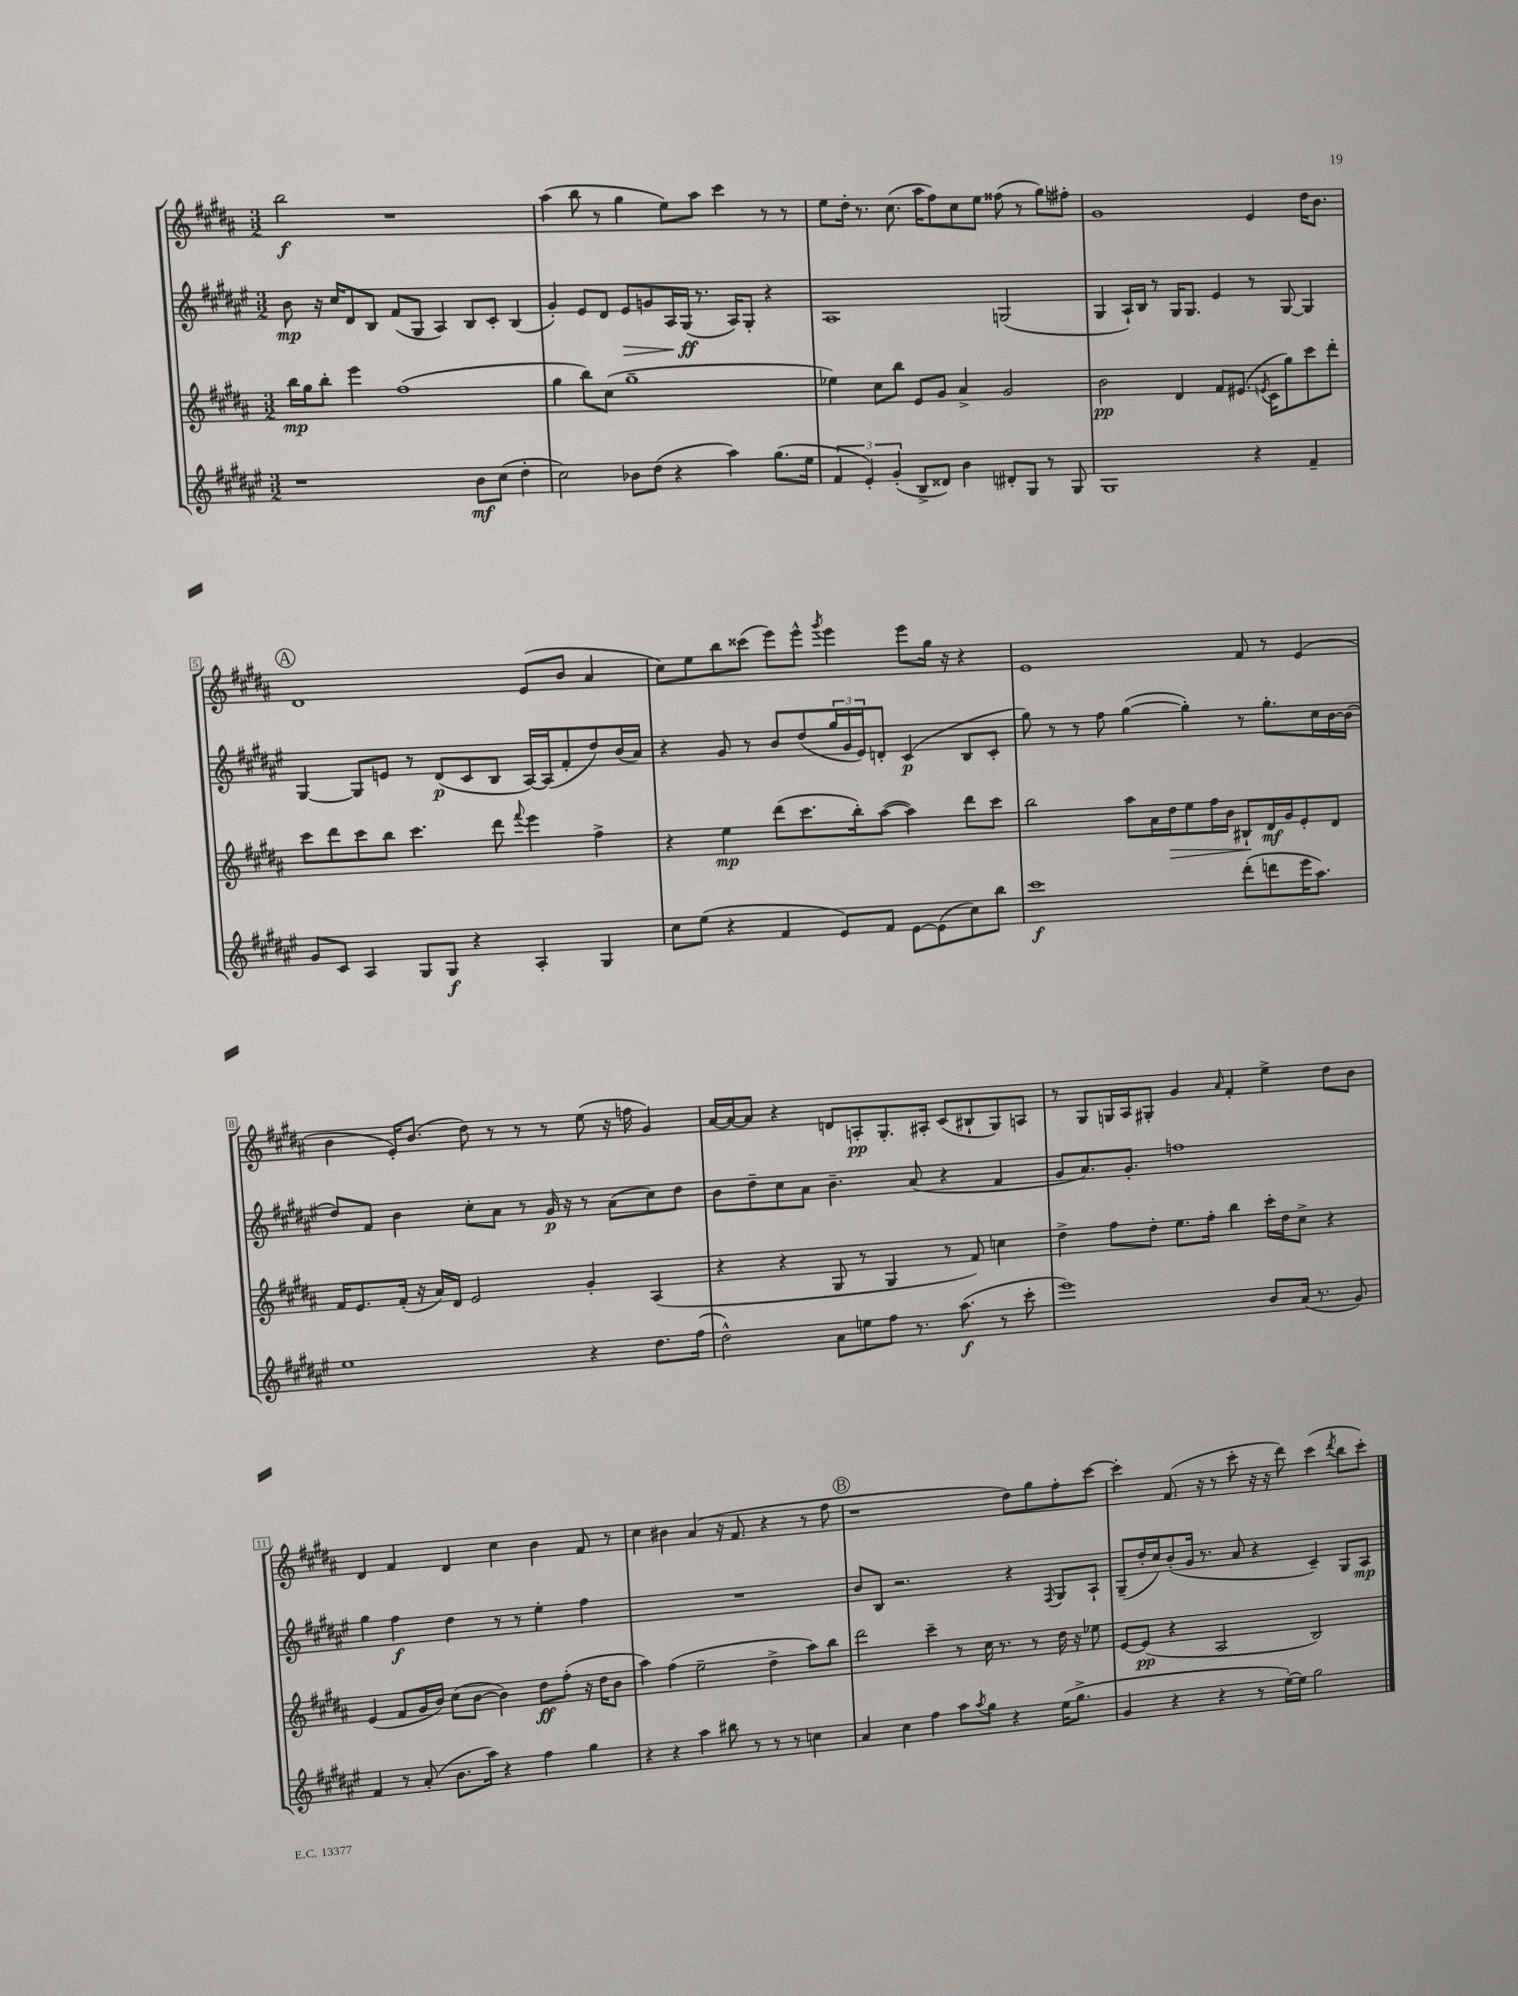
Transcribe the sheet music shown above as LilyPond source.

<<
\new StaffGroup <<
\new Staff = "s0" {
    \clef treble \key b \major \numericTimeSignature \time 3/2
    b''2\f r1 |
    ais''4( b''8 r8 gis''4 e''8) ais''8 cis'''4 r8 r8 |
    e''8 dis''16-. r8. cis''8.( ais''16 fis''8) cis''8 e''8 fisis''8( r8 gis''8) fis''8-. |
    gis'1 e'4 dis''16 b'8. |
    \mark \markup { \circle "A" } dis'1 e'8( b'8 ais'4 |
    cis''8) e''8 b''8 cisis'''8( e'''8) e'''8-^ \acciaccatura { gis'''8 } e'''4 e'''8 gis''16 r16 r4 |
    e'1 fis'8 r8 e'4( |
    b'4 e'16-.) b'8.( dis''8) r8 r8 r8 e''8( r16 f''16 gis'4) |
    ais'16~ ais'16~ ais'8 r4 d'8 a8-.\pp gis8.-. ais16-. cis'8( bis8-! gis8) a8 |
    r8 gis8 g16 ais16 gis8-. gis'4 \grace { ais'16 } fis'4-. e''4-> dis''8 b'8 |
    dis'4 fis'4 dis'4 cis''4 b'4 fis'8 r8 |
    cis''4 bis'4 ais'4( r16 fis'8. r4 r8 fis''8 |
    \mark \markup { \circle "B" } r1 dis''8) gis''8 fis''8-. cis'''8~ |
    cis'''4-. fis'8.( r16 r8 cis'''8-. r16 r16 dis'''8) cis'''4( \acciaccatura { dis'''8 } b''8 cis'''8-.) \bar "|." |
}
\new Staff = "s1" {
    \clef treble \key fis \major \numericTimeSignature \time 3/2
    b'8\mp r16 cis''16 dis'8 b8 fis'8( gis8 ais4) b8 cis'8-. b4( |
    gis'4-.) eis'8 dis'8 eis'8\> g'8 ais16 gis16\ff\!( r8. ais16) gis8-. r4 |
    ais1 g2( |
    gis4 ais16-!) b16 r8 gis16 gis8. eis'4 r8 gis8~ gis4 |
    \mark \markup { \circle "A" } gis4~ gis8 e'8 r8 dis'8\p( cis'8 b8 ais16~) ais16( fis'8-. dis''8) b'16( ais'16) |
    r4 gis'8 r8 b'8 dis''8( \tuplet 3/2 { gis''16 gis'16 eis'16) } d'8-. cis'4\p( b8 cis'8-. |
    gis''8) r8 r8 fis''8 gis''4~( gis''4-.) r8 gis''8.-. cis''16 b'16~ b'16( |
    dis''8) fis'8 b'4 cis''8-. ais'8 r8 gis'16\p r16 r8 ais'8( cis''8) dis''8 |
    b'8 dis''8-- cis''8 ais'8 b'4.-- ais'8( r4 fis'4 |
    gis'8 ais'8.) gis'8.-. f''1 |
    gis''4 fis''4\f dis''4 r8 r8 eis''4-. fis''4 |
    R1. |
    \mark \markup { \circle "B" } b'8 b8 r2. r4 \acciaccatura { fis8 } gis8 ais8-! |
    gis8--( dis''16-. cis''16) b'8-.( gis'16 r8. ais'8 r4 cis'4--) gis8 ais8\mp \bar "|." |
}
\new Staff = "s2" {
    \clef treble \key b \major \numericTimeSignature \time 3/2
    b''16\mp gis''16 b''8-. e'''4 fis''1( |
    gis''4 b''8) cis''8( gis''1-- |
    ees''4) cis''8 b''8 e'8 gis'8 ais'4-> gis'2 |
    b'2\pp dis'4 fis'8 eis'8.( \acciaccatura { e'8 } cis'16 gis''8) cis'''8 dis'''8-. |
    \mark \markup { \circle "A" } cis'''8 dis'''8 cis'''8 b''8 cis'''4. dis'''8 \appoggiatura { fis'''8 } e'''4 fis''4-> |
    r4 e''4\mp dis'''8( cis'''8. b''16-.) ais''8~( ais''4) dis'''8 cis'''8 |
    b''2 ais''8 ais'16 dis''16\> e''8 fis''16 b'16 bis8-!\! dis'16\mf gis'16 e'8-. dis'8 |
    fis'16 e'8. fis'16-.( r16 ais'16) dis'16 e'2 gis'4-. ais4( |
    r4 r4 gis8 r8 gis4 r8 fis'8) c''4 |
    dis''4-> fis''8 dis''8-. e''8. fis''16-. b''4 cis'''16-. dis''16 cis''8-> r4 |
    e'4( fis'8 gis'16 b'16) cis''8( b'8~ b'4) dis''8\ff fis''8-.( r16 dis''16 b'8 |
    ais''4) fis''4( e''2-- dis''4-> ais''8) b''8 |
    \mark \markup { \circle "B" } dis'''2 cis'''4-- r8 cis''16 r8. r8 dis''16 r16 ees''8 |
    e'8~ e'8\pp( r4 ais2 b2) \bar "|." |
}
\new Staff = "s3" {
    \clef treble \key fis \major \numericTimeSignature \time 3/2
    r1 b'8\mf cis''8( dis''4-. |
    cis''2) bes'8 dis''8( r4 ais''4) gis''8.( eis''16 |
    \tuplet 3/2 { fis'4 eis'4-.) gis'4-.( } b8-> disis'8) b'4 dis'8-. gis8 r8 gis8 |
    gis1 r4 fis'4-- |
    \mark \markup { \circle "A" } gis'8 cis'8 ais4 gis8 gis8\f r4 ais4-. gis4 |
    cis''8 eis''8( r4 fis'4 eis'8) fis'8 eis'8~ eis'8( cis''8) b''8 |
    cis'''1\f dis'''8-.( d'''8 eis'''16 ais''8.) |
    eis''1 r4 dis''8. fis''16( |
    dis''2-^) ais'8 e''8 fis''8 r8. ais''8.\f( r8 cis'''8-. |
    eis'''1) b'8 ais'16( r8. gis'8) |
    fis'4 r8 ais'8-.( b'8. ais''16) r4 fis''4 gis''4 |
    r4 r4 ais''4 bis''8 r8 r8 r8 c''4 |
    \mark \markup { \circle "B" } ais'4 cis''4 fis''4 ais''8 \acciaccatura { ais''8 } gis''8 r4 eis''16( gis''8.-> |
    gis'4 r4 r4 r8 eis''16~-.) eis''16 gis''2 \bar "|." |
}
>>
>>
\layout { \context { \Score \override BarNumber.stencil = #(make-stencil-boxer 0.1 0.3 ly:text-interface::print) } }
